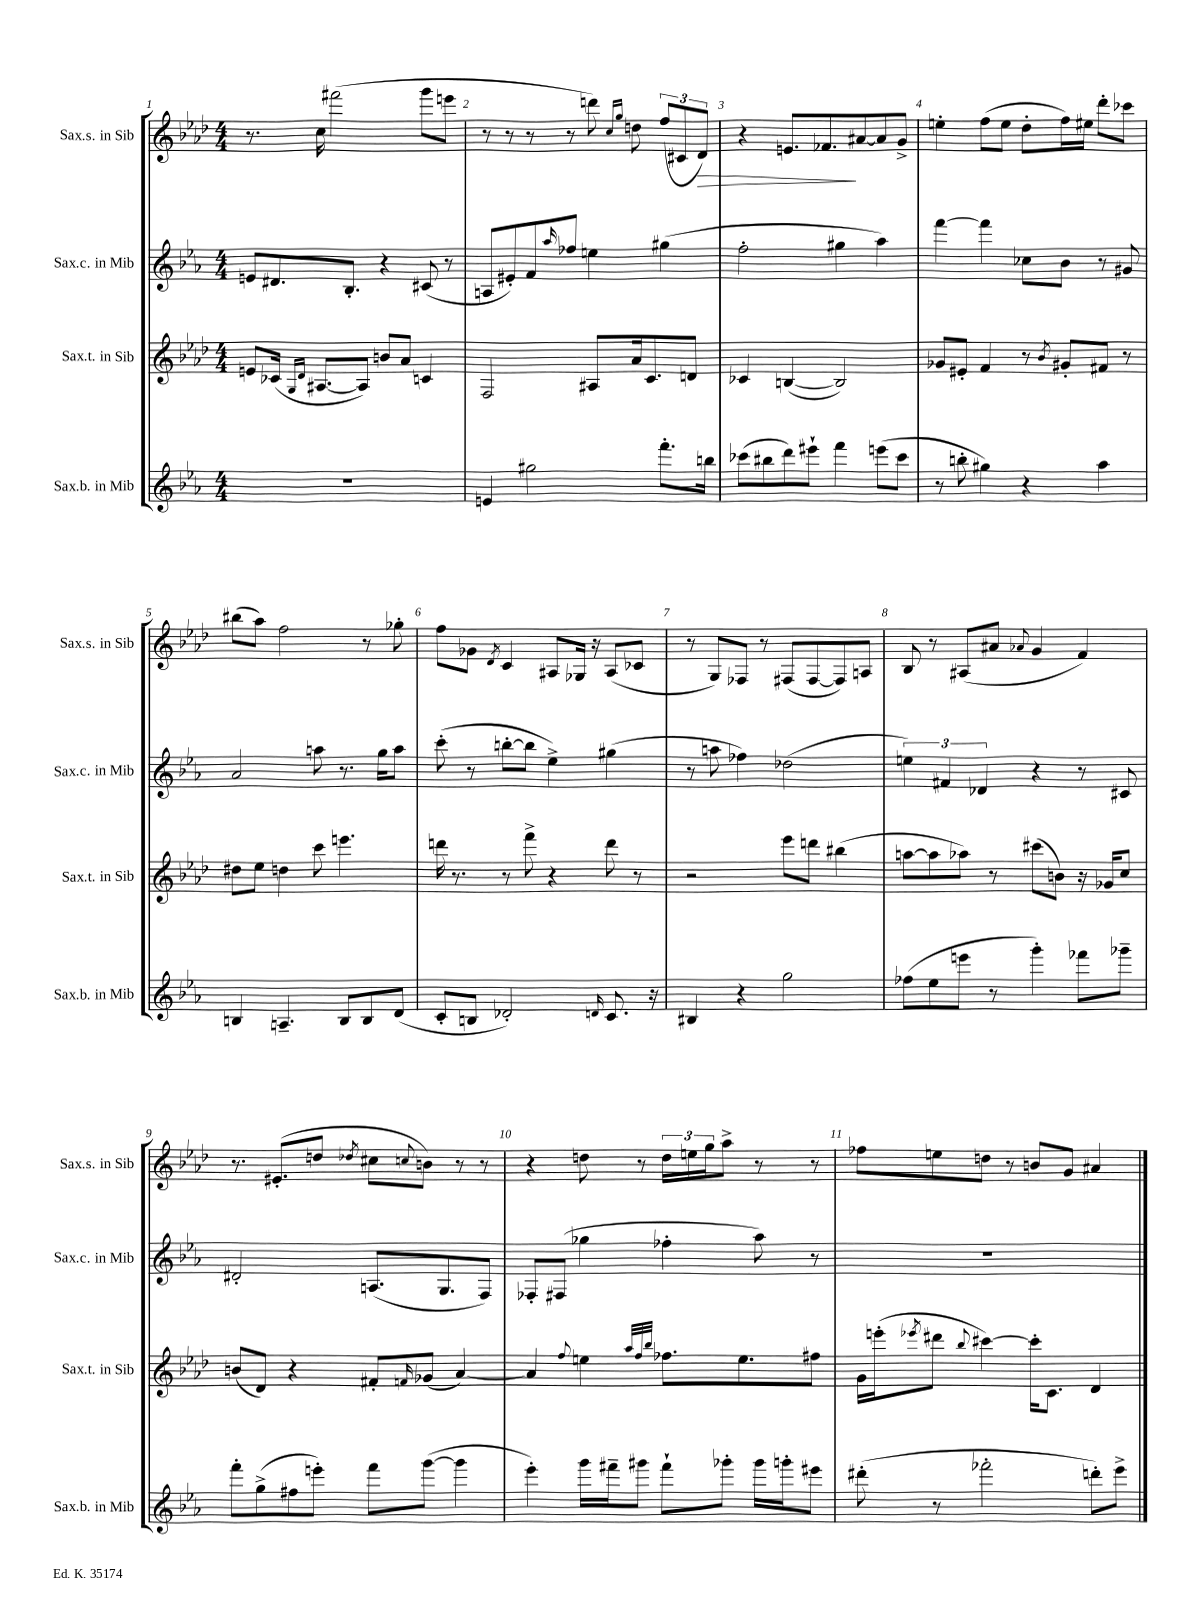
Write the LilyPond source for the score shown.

<<
\new StaffGroup <<
\new Staff = "s0" \with { instrumentName = "Sax.s. in Sib" shortInstrumentName = "Sax.s. in Sib" } {
    \clef treble \key aes \major \numericTimeSignature \time 4/4
    r8. c''16 fis'''2( g'''8 e'''8 |
    r8 r8 r8 r8 d'''8) \grace { c''16 g''16 } d''8 \tuplet 3/2 { f''8( cis'8 des'8\>) } |
    r4 e'8. fes'8.\! ais'8~ ais'8 g'8-> |
    e''4-. f''8( e''8 des''8-. f''16) eis''16 des'''8-. ces'''8 |
    bis''8( aes''8) f''2 r8 ges''8-. |
    f''8 ges'8 \acciaccatura { des'8 } c'4 ais8 ges16 r16 ais8( ces'8 |
    r8 g8) fes8 r8 fis8( fis8~ fis8) a8 |
    bes8 r8 ais8( ais'8 \appoggiatura { aes'8 } g'4 f'4) |
    r8. eis'8.-.( d''8 \acciaccatura { des''8 } cis''8 \appoggiatura { c''8 } b'8) r8 r8 |
    r4 d''8 r8 \tuplet 3/2 { d''16 e''16 g''16 } aes''8-> r8 r8 |
    fes''8 e''8 d''8 r8 b'8 g'8 ais'4 \bar "|." |
}
\new Staff = "s1" \with { instrumentName = "Sax.c. in Mib" shortInstrumentName = "Sax.c. in Mib" } {
    \clef treble \key ees \major \numericTimeSignature \time 4/4
    e'8 dis'8. bes8.-. r4 cis'8( r8 |
    a8 eis'8-.) f'8 \grace { aes''16 } fes''8 e''4 gis''4( |
    f''2-. gis''4 aes''4) |
    f'''4~ f'''4 ces''8 bes'8 r8 gis'8 |
    aes'2 a''8 r8. g''16 a''8 |
    c'''8-.( r8 b''8~-. b''8 ees''4->) gis''4( |
    r8 a''8 fes''4) des''2( |
    \tuplet 3/2 { e''4) fis'4 des'4 } r4 r8 cis'8 |
    dis'2-. a8.( g8. f8) |
    fes8-. fis8( ges''4 fes''4-. aes''8) r8 |
    R1 \bar "|." |
}
\new Staff = "s2" \with { instrumentName = "Sax.t. in Sib" shortInstrumentName = "Sax.t. in Sib" } {
    \clef treble \key aes \major \numericTimeSignature \time 4/4
    e'8 ces'16( \grace { g16 des'16 } ais8.~ ais8) b'8 aes'8 c'4 |
    f2 ais8 aes'16 c'8. d'8 |
    ces'4 b4~( b2) |
    ges'8 eis'8-. f'4 r8 \acciaccatura { bes'8 } gis'8-. fis'8 r8 |
    dis''8 ees''8 d''4 c'''8 e'''4. |
    d'''16 r8. r8 f'''8-> r4 d'''8 r8 |
    r2 ees'''8 d'''8 bis''4( |
    a''8~ a''8 aes''8) r8 cis'''8( b'8) r16 ges'16 c''8 |
    b'8( des'8) r4 fis'8-. \grace { f'16 } ges'8( aes'4~) |
    aes'4 \appoggiatura { f''8 } e''4 \grace { aes''32 f''32 bes''32 } fes''8. e''8. fis''8 |
    g'16 e'''16-.( \acciaccatura { ees'''8 } dis'''8 \appoggiatura { bes''8 } cis'''4~) cis'''16-. c'8. des'4 \bar "|." |
}
\new Staff = "s3" \with { instrumentName = "Sax.b. in Mib" shortInstrumentName = "Sax.b. in Mib" } {
    \clef treble \key ees \major \numericTimeSignature \time 4/4
    R1 |
    e'4 gis''2 f'''8.-. b''16 |
    ces'''8( bis''8 d'''8) eis'''8-! f'''4 e'''8( ces'''8 |
    r8 b''8-. gis''4) r4 aes''4 |
    b4 a4.-- b8 b8 d'8( |
    c'8-. b8 des'2-.) \grace { d'16 } c'8. r16 |
    bis4 r4 g''2 |
    fes''8( ees''8 e'''8 r8 g'''4-.) fes'''8 ges'''8-- |
    f'''8-. g''8->( fis''8 e'''8-.) f'''8 g'''8~( g'''4 |
    ees'''4-.) g'''16 fis'''16-- gis'''8 fis'''8-! ges'''8-. ges'''16 g'''16-. eis'''8 |
    dis'''8-.( r8 fes'''2-. d'''8-.) ees'''8-> \bar "|." |
}
>>
>>
\layout { \context { \Score \override BarNumber.break-visibility = ##(#f #t #t) barNumberVisibility = #all-bar-numbers-visible } }
